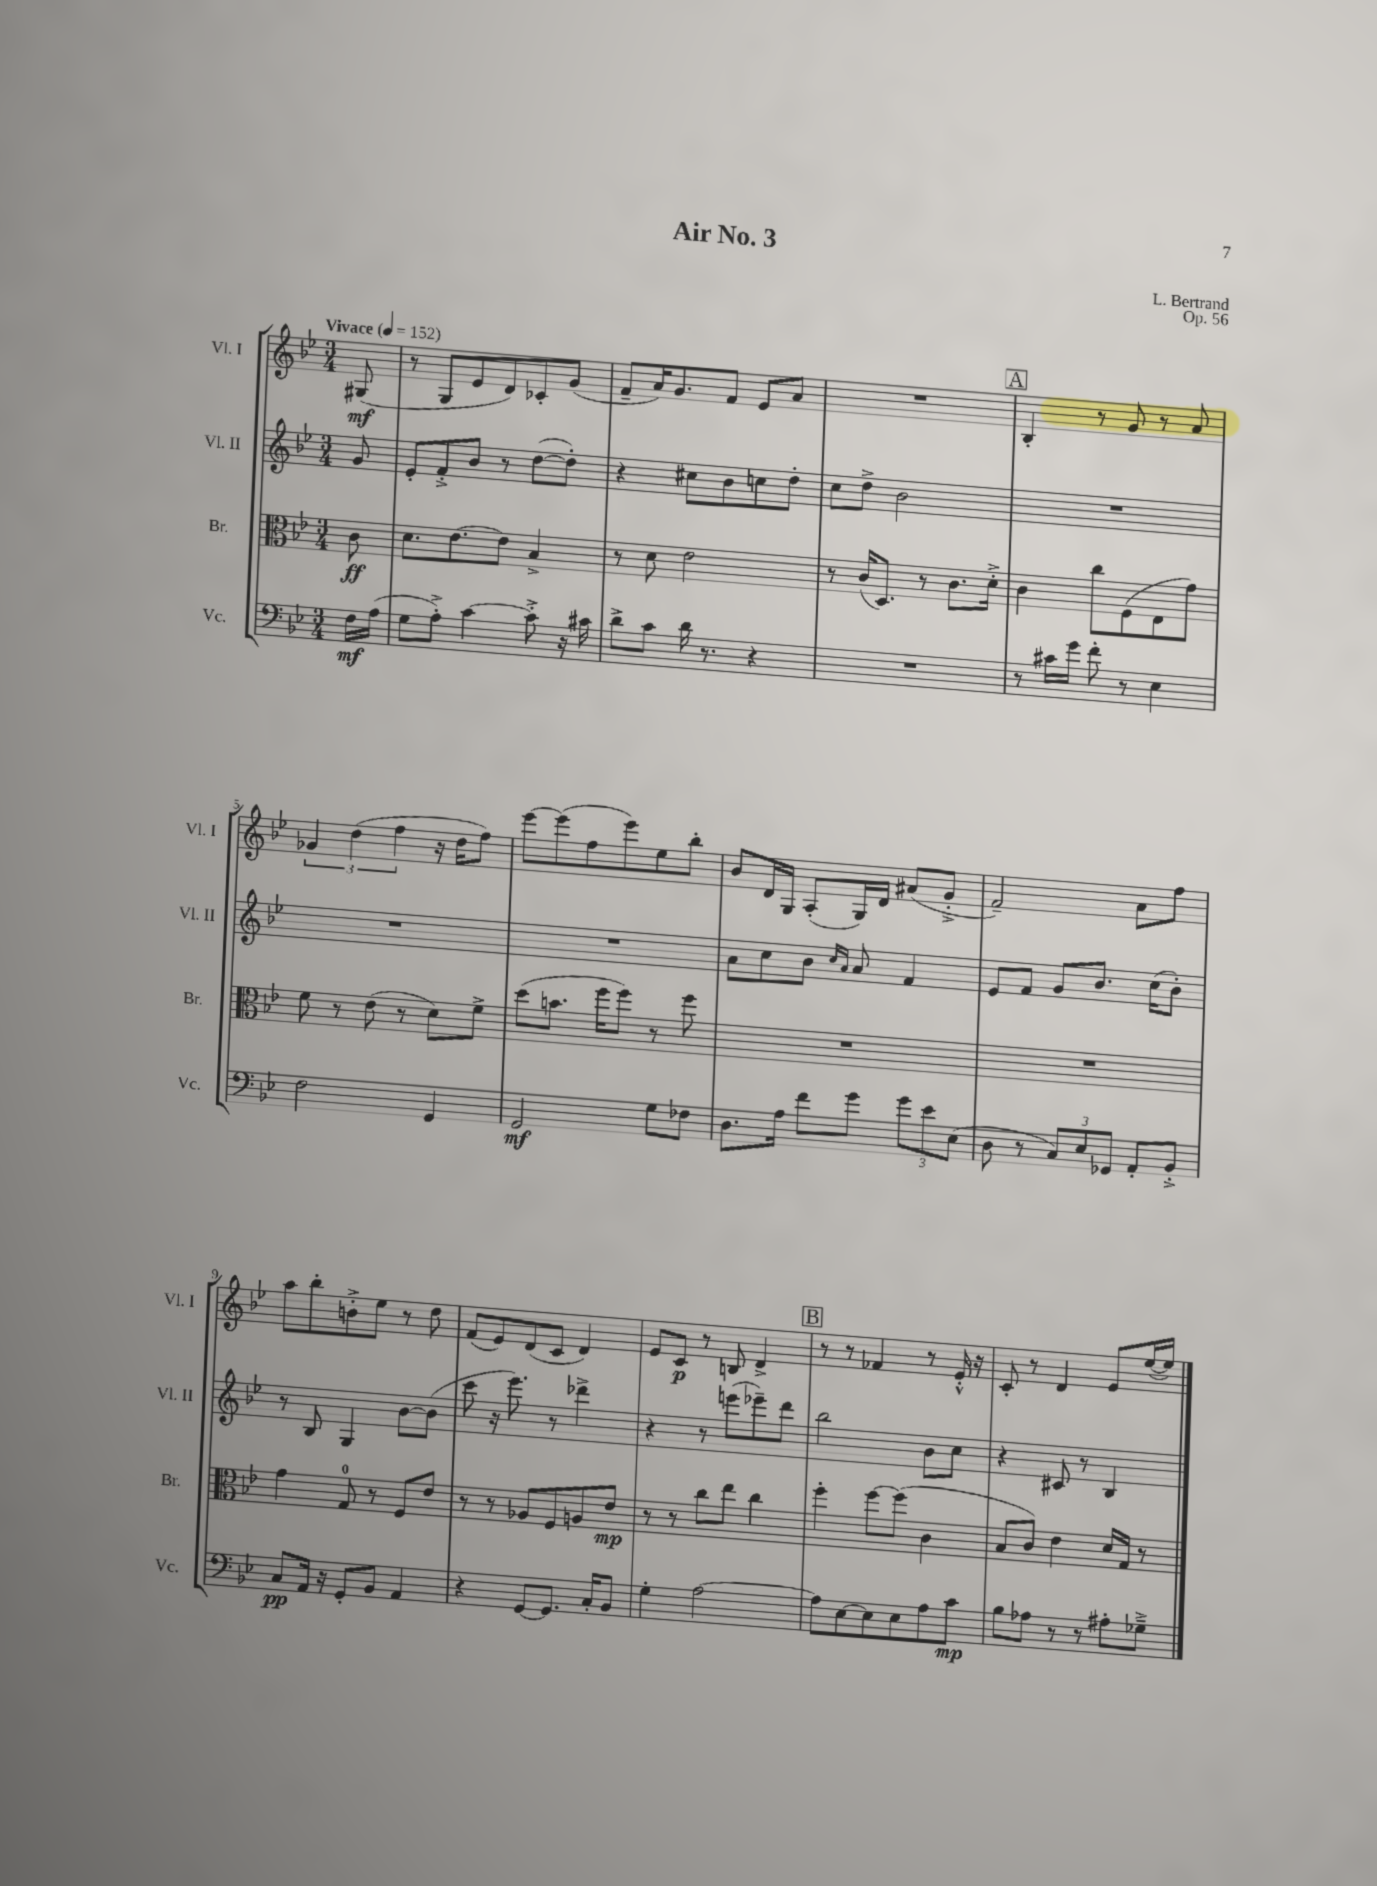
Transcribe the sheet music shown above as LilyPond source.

\header { title = "Air No. 3" composer = "L. Bertrand" opus = "Op. 56" }
<<
\new StaffGroup <<
\new Staff = "s0" \with { instrumentName = "Vl. I" shortInstrumentName = "Vl. I" } {
    \clef treble \key bes \major \numericTimeSignature \time 3/4 \partial 8 \tempo "Vivace" 4 = 152
    gis8\mf( |
    r8 g8 ees'8 d'8) ces'8-. g'8( |
    f'8-- a'16) g'8. f'8 ees'8 a'8 |
    R2. |
    \mark \markup { \box "A" } bes4-. r8 g'8 r8 a'8 |
    \tuplet 3/2 { ges'4 d''4( f''4 } r16 d''16 f''8) |
    ees'''8~ ees'''8( f''8 ees'''8) ees''8 bes''8-. |
    bes'8 d'16 g16 a8-.( g16) d'16 ais'8( g'8-.-> |
    f'2--) a'8 f''8 |
    a''8 bes''8-. b'8-.-> ees''8 r8 d''8 |
    f'8( ees'8) d'8( c'8 d'4) |
    ees'8 c'8\p r8 b8 d'4-> |
    \mark \markup { \box "B" } r8 r8 fes'4 r8 ees'16-.-^ r16 |
    c'8-. r8 d'4 ees'8 ees''16~( ees''16) \bar "|." |
}
\new Staff = "s1" \with { instrumentName = "Vl. II" shortInstrumentName = "Vl. II" } {
    \clef treble \key bes \major \numericTimeSignature \time 3/4 \partial 8
    g'8 |
    ees'8-. f'8-.-> bes'8 r8 d''8~( d''8-.) |
    r4 cis''8 bes'8 c''8 d''8-. |
    c''8 d''8-> bes'2 |
    \mark \markup { \box "A" } R2. |
    R2. |
    R2. |
    a'8 c''8 bes'8 \grace { c''16 a'16 } a'8 f'4 |
    ees'8 f'8 g'8 bes'8. c''16( bes'8-.) |
    r8 bes8 g4 bes'8~ bes'8( |
    c'''8 r16 ees'''8.) r8 des'''4-> |
    r4 r8 e'''8( ees'''8--) d'''8 |
    \mark \markup { \box "B" } bes''2 bes'8 c''8 |
    r4 cis'8 r8 bes4 \bar "|." |
}
\new Staff = "s2" \with { instrumentName = "Br." shortInstrumentName = "Br." } {
    \clef alto \key bes \major \numericTimeSignature \time 3/4 \partial 8
    c'8\ff |
    d'8. ees'8.~ ees'8 bes4-> |
    r8 d'8 ees'2 |
    r8 c'16( d8.) r8 c'8. d'16-.-> |
    \mark \markup { \box "A" } c'4 c''8 f8( ees8 g'8) |
    f'8 r8 ees'8( r8 d'8) f'8-> |
    d''8( b'8. f''16 f''8) r8 f''8 |
    R2. |
    R2. |
    g'4 g8-0 r8 f8 ees'8 |
    r8 r8 aes8 f8 a8 ees'8\mp |
    r8 r8 c''8 ees''8 c''4 |
    \mark \markup { \box "B" } f''4-. f''8~ f''8( c'4 |
    bes8 c'8) ees'4 d'16 g16 r8 \bar "|." |
}
\new Staff = "s3" \with { instrumentName = "Vc." shortInstrumentName = "Vc." } {
    \clef bass \key bes \major \numericTimeSignature \time 3/4 \partial 8
    f16\mf a16( |
    g8 a8-.->) c'4~ c'8-.-> r16 cis'16 |
    d'8-> c'8 d'16 r8. r4 |
    R2. |
    \mark \markup { \box "A" } r8 cis'16 g'16 f'8-. r8 ees4 |
    f2 g,4 |
    g,2\mf g8 fes8 |
    d8. a16 f'8 g'8 \tuplet 3/2 { g'8 ees'8 ees8( } |
    d8 r8 \tuplet 3/2 { c8) ees8 ges,8 } a,8-. bes,8-.-> |
    c8\pp a,16 r16 g,8-. bes,8 a,4 |
    r4 g,8~ g,8. c16-. bes,8 |
    g4-. a2~ |
    \mark \markup { \box "B" } a8 ees8~ ees8 ees8 a8 c'8\mp |
    bes8 aes8 r8 r8 ais8-. ges8---> \bar "|." |
}
>>
>>
